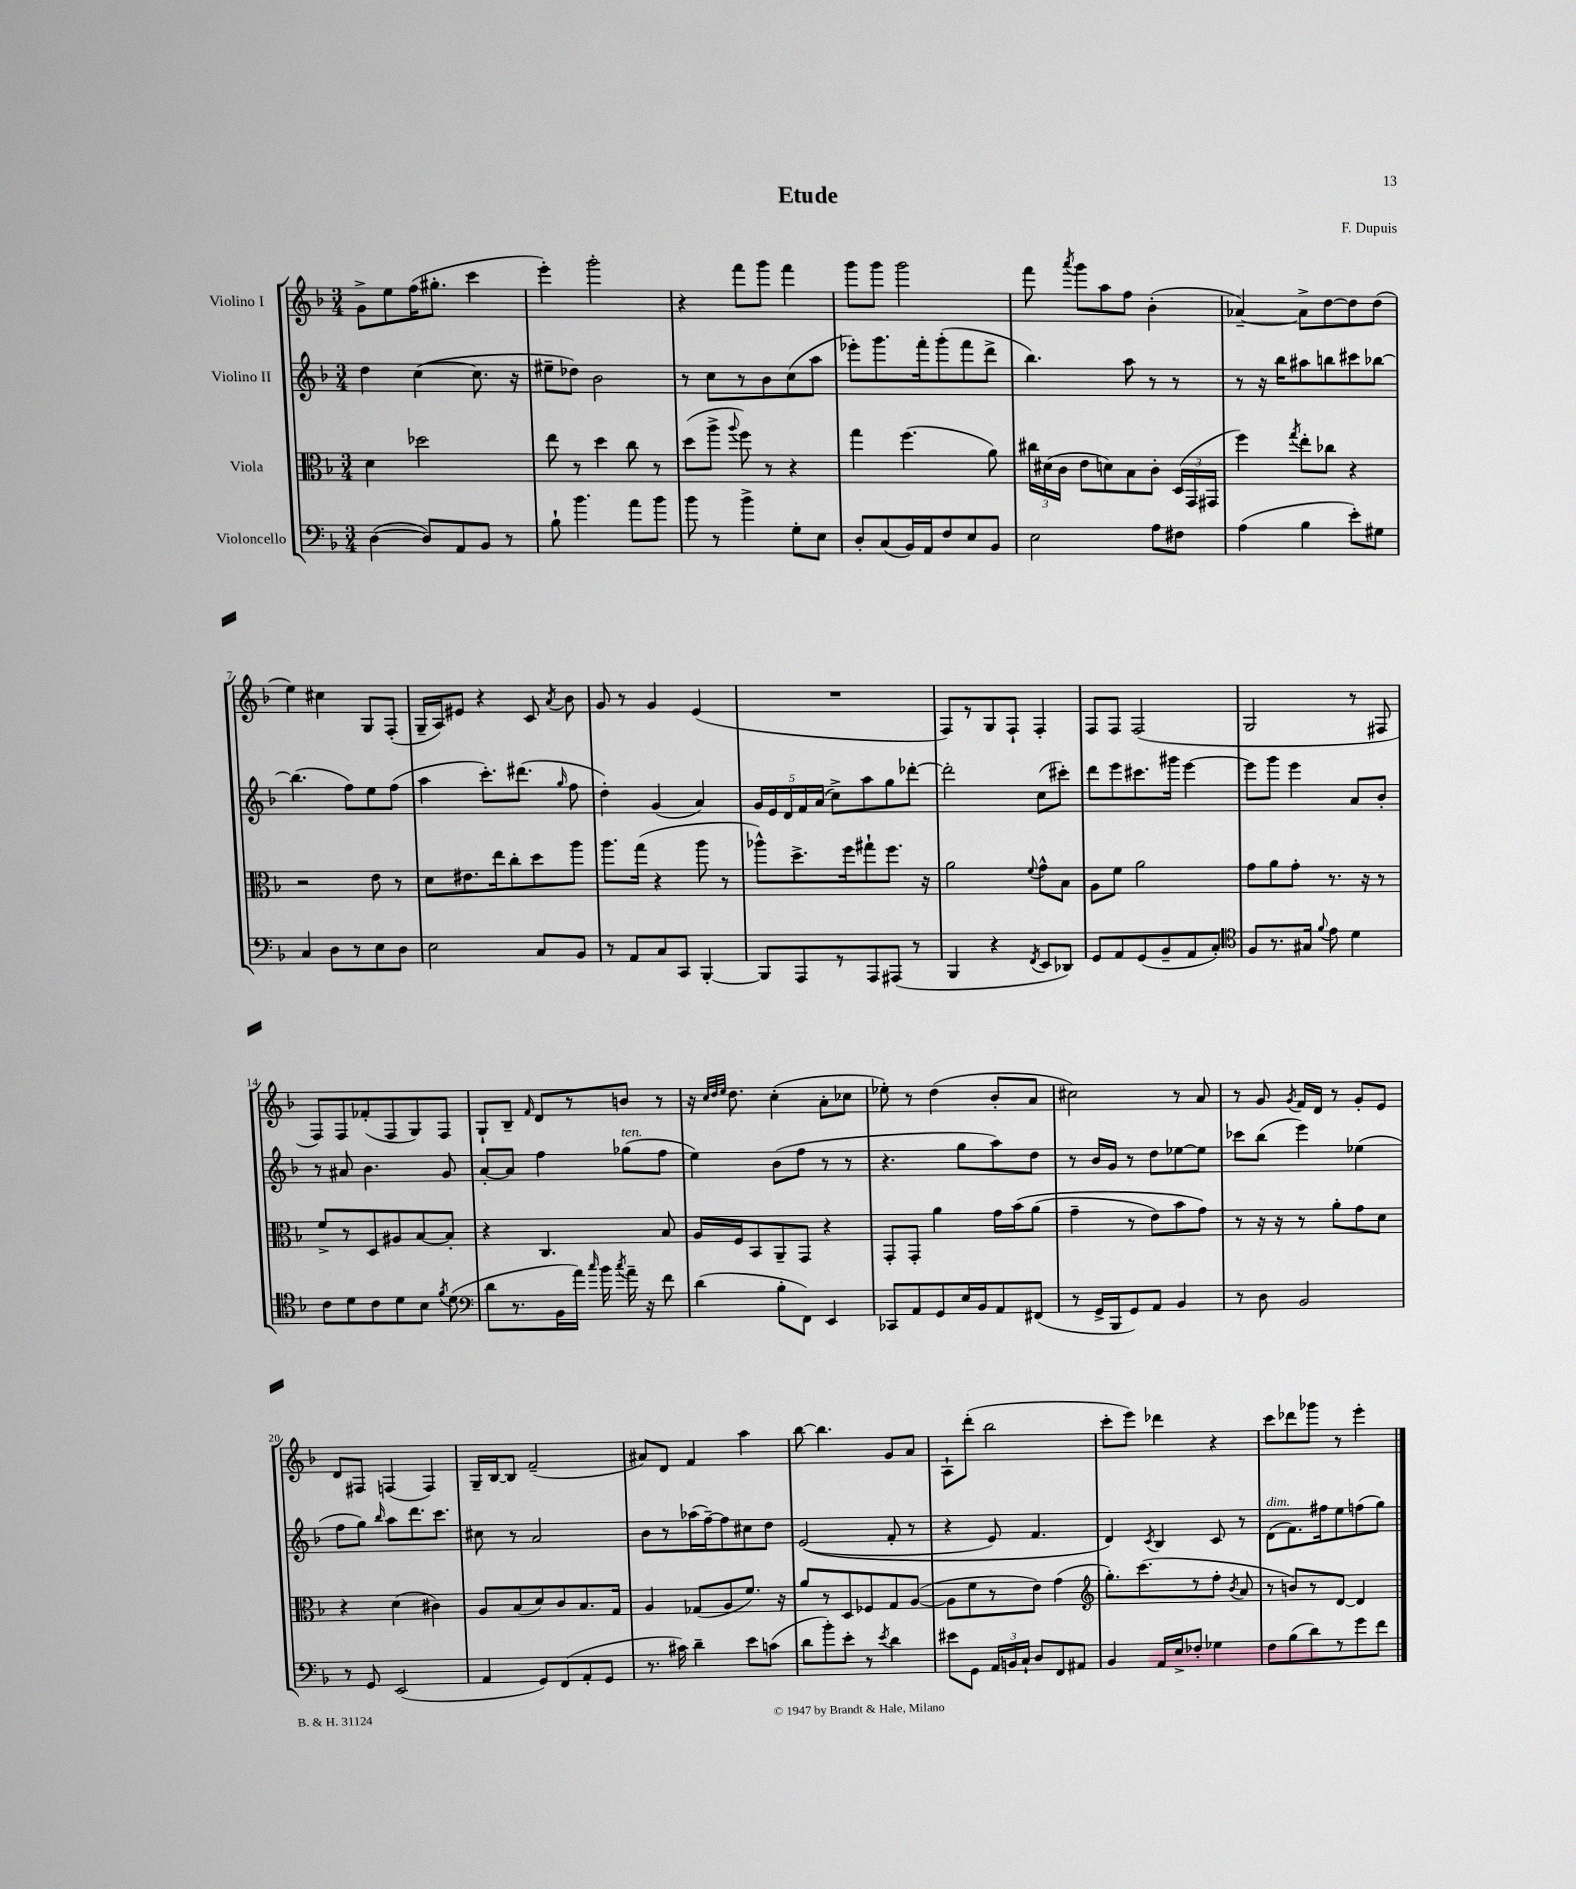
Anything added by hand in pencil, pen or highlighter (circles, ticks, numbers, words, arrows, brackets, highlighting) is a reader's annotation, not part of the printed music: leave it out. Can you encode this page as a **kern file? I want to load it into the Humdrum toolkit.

**kern	**kern	**kern	**kern
*staff4	*staff3	*staff2	*staff1
*clefF4	*clefC3	*clefG2	*clefG2
*k[b-]	*k[b-]	*k[b-]	*k[b-]
*M3/4	*M3/4	*M3/4	*M3/4
([4D	4d	4dd	8g^
.	.	.	8ee
8D])	2dd-	([4cc	(16ff
.	.	.	8.gg#'
8AA	.	.	.
8BB-	.	8.cc]	4ccc
8r	.	.	.
.	.	16r	.
=	=	=	=
8B-`	8ee	8ee#~	4eee')
4.b-	8r	8dd-)	.
.	4dd	2b-	2ggg'
8a	8cc	.	.
8b-	8r	.	.
=	=	=	=
8b-	(8dd	8r	4r
8r	8aa^	8cc	.
.	8qqaa	.	.
4b-^	8ff)	8r	8fff
.	8r	8b-	8ggg
8G'	4r	(8cc	4fff
8E	.	8aa	.
=	=	=	=
8D'	4gg	8eee-')	8ggg
(8C	.	8.ggg	8ggg
16BB-)	(4.ff	.	2ggg
16AA	.	16fff'	.
8F	.	(8ggg'	.
8E	.	8fff	.
8BB-	8a)	8ddd^	.
=	=	=	=
2E	24cc#	4.bb-)	8fff
.	(24d#	.	.
.	24c	.	.
.	.	.	8qaaa
.	8e	.	8ggg
.	8d)	.	8aa
.	8B-	8aa	8ff
8A	8c'	8r	(4b-'
8F#	(24D	8r	.
.	24GG	.	.
.	24GG#	.	.
=	=	=	=
(4A	4ff)	8r	[4a-~)
.	.	16r	.
.	.	16bb-	.
.	8qgg	.	.
4B-	8ee'	8aa#	8a-^]
.	8cc-	8bb	[8dd
8e')	4r	8ccc#	8dd]
8G#	.	[8bb-	(8dd
=	=	=	=
4C	2r	(4.bb-]	4ee)
8D	.	.	4cc#
8r	.	8ff)	.
8E	8e	8ee	8G
8D	8r	(8ff	(8F'
=	=	=	=
2E	8d	4aa	16G~
.	.	.	16A)
.	8.e#	.	8e#
.	.	8.ccc')	4r
.	16ee	.	.
.	8cc'	.	.
.	.	(8.ddd#	.
8C	8dd	.	8c
.	.	16qqgg	8qa
8BB-	8aa	8ff	8b-
=	=	=	=
8r	8.aa	4dd')	8g
8AA	.	.	8r
.	(16gg	.	.
8C	4r	(4g	4g
8CC	.	.	.
[4BBB-'	8aa	4a)	(4e
.	8r	.	.
=	=	=	=
8BBB-]	8aa-^^)	20g	2.r
.	.	20e	.
.	.	20d	.
8AAA	8.dd^	.	.
.	.	20f	.
.	.	(20a	.
8r	.	8cc^)	.
.	16ff	.	.
8AAA	8gg#`	8aa	.
(8AAA#	8.ff	8gg	.
8r	.	[8ddd-'	.
.	16r	.	.
=	=	=	=
4BBB-	2a	2ddd-']	8F)
.	.	.	8r
4r	.	.	8G
.	.	.	8F`
8qFF	8qqf	.	.
8EE	8g^^	(8cc	4F'
8DD-)	8B-	8ccc#')	.
=	=	=	=
8GG	8A	8ddd	8F
8AA	8f	8eee	8F
(8GG	2a	8.ccc#	(2F
8BB-~	.	.	.
.	.	16ggg#	.
8AA	.	[4eee	.
8C')	.	.	.
=	=	=	=
*clefC4	*	*	*
8F	8g	8eee]	2G
8.r	8a	8ggg	.
.	8g'	4eee	.
16G#	.	.	.
8qqf	.	.	.
8e	8.r	.	.
4d	.	8a	8r
.	16r	.	.
.	8r	8b-'	8F#
=	=	=	=
8c	8f^	8r	8F)
8d	8r	8a#	8F
8c	8D	4.b-	(8f-'
8d	8A#	.	8F
8B-	[8B-	.	8G)
8qf	.	.	.
(8d	8B-']	8g	8F
=	=	=	=
*clefF4	*	*	*
8d	4r	[8a'	8G`
8.r	.	8a]	8B-~
.	.	.	16qqf
.	4.C	4ff	8d
16BB-	.	.	.
16a)	.	.	8r
16qqcc	.	.	.
16b-	.	.	.
8qcc	.	.	.
16a~	.	(8gg-	8b
16r	.	.	.
8f	8B-	8ff	8r
=	=	=	=
(4d	16A	4ee)	16r
.	.	.	32qqcc
.	.	.	32qqdd
.	.	.	32qqee
.	16F	.	8.dd
.	8BB-	.	.
8B-'	8AA~	(8b-	(4cc'
8FF)	8GG	8ff	.
4EE	4r	8r	8a'
.	.	8r	8cc-
=	=	=	=
8CC-	8GG'	4.r	8ee-')
8AA	8GG'	.	8r
8GG	4a	.	(4dd
16E	.	8gg	.
16BB-	.	.	.
8AA	16g	8aa)	8b-'
.	&(16b-	.	.
(8FF#	(8a	8dd	8a
=	=	=	=
8r	4g~	8r	2cc#)
16GG^	.	16b-	.
16BBB-	.	16g	.
8GG)	8r	8r	.
8AA	8e)	8dd	.
4BB-	8b-	[8ee-	8r
.	8g&)	8ee-]	8a
=	=	=	=
8r	8r	8ccc-	8r
8D	16r	(8bb-	8g
.	16r	.	.
.	.	.	8qg
2BB-	8r	4eee)	16f
.	.	.	16d
.	8a'	.	8r
.	8g	(4ee-	8g'
.	8d	.	8e
=	=	=	=
8r	4r	8ff	8d
8GG	.	8gg)	8F#
.	.	16qqbb-	.
(2EE	(4d	8aa	(4F
.	.	8.ddd	.
.	4c#)	.	4F)
.	.	8.ccc	.
=	=	=	=
4AA	8A	8cc#	16G~
.	.	.	[16B-
.	(8B-	8r	8B-]
8GG)	8d)	2a	(2f~
(8FF	8c	.	.
8AA'	8.B-	.	.
8GG	.	.	.
.	16G	.	.
=	=	=	=
8.r	4A	8b-	8a#)
.	.	8r	8d
16c#)	.	.	.
4d~	(8G-	(16aa-	4f
.	.	[16ff~)	.
.	8A	8ff]	.
8e	8.f)	8cc#	4aa
(8c	.	8dd	.
.	16r	.	.
=	=	=	=
8d	8a	&((2e	[8bb-
8b-')	8r	.	4.bb-]
8e'	8D	.	.
8r	8F-	.	.
8qe	.	.	.
4d	8G	8f'	8g
.	([8A	8r	8a
=	=	=	=
8e#	8A]	4r	8A`
8GG	8f	.	(8ddd'
24AA	8r	8e)	2bb-
24BB	.	.	.
24C`	.	.	.
8D	8e)	4.f	.
8FF	(4g	.	.
8AA#	.	.	.
=	=	=	=
*	*clefG2	*	*
4BB-	8.gg')	4d&)	8ccc'
.	.	.	8eee)
.	(8.ccc	.	.
.	.	8qc	.
16AA	.	4B-	4ddd-
16E^	.	.	.
8F-'	8r	.	.
4G-	8ff'	8c	4r
.	8qb-	.	.
.	8a	8r	.
=	=	=	=
8F	8r	(8d	8ccc
(8B-	8b)	8.f)	8ddd-
8d)	8r	.	8ggg-
.	.	16ff#	.
8r	[8d	8ee	8r
8g	4d]	(8ff	4eee'
8f	.	8gg)	.
==	==	==	==
*-	*-	*-	*-
